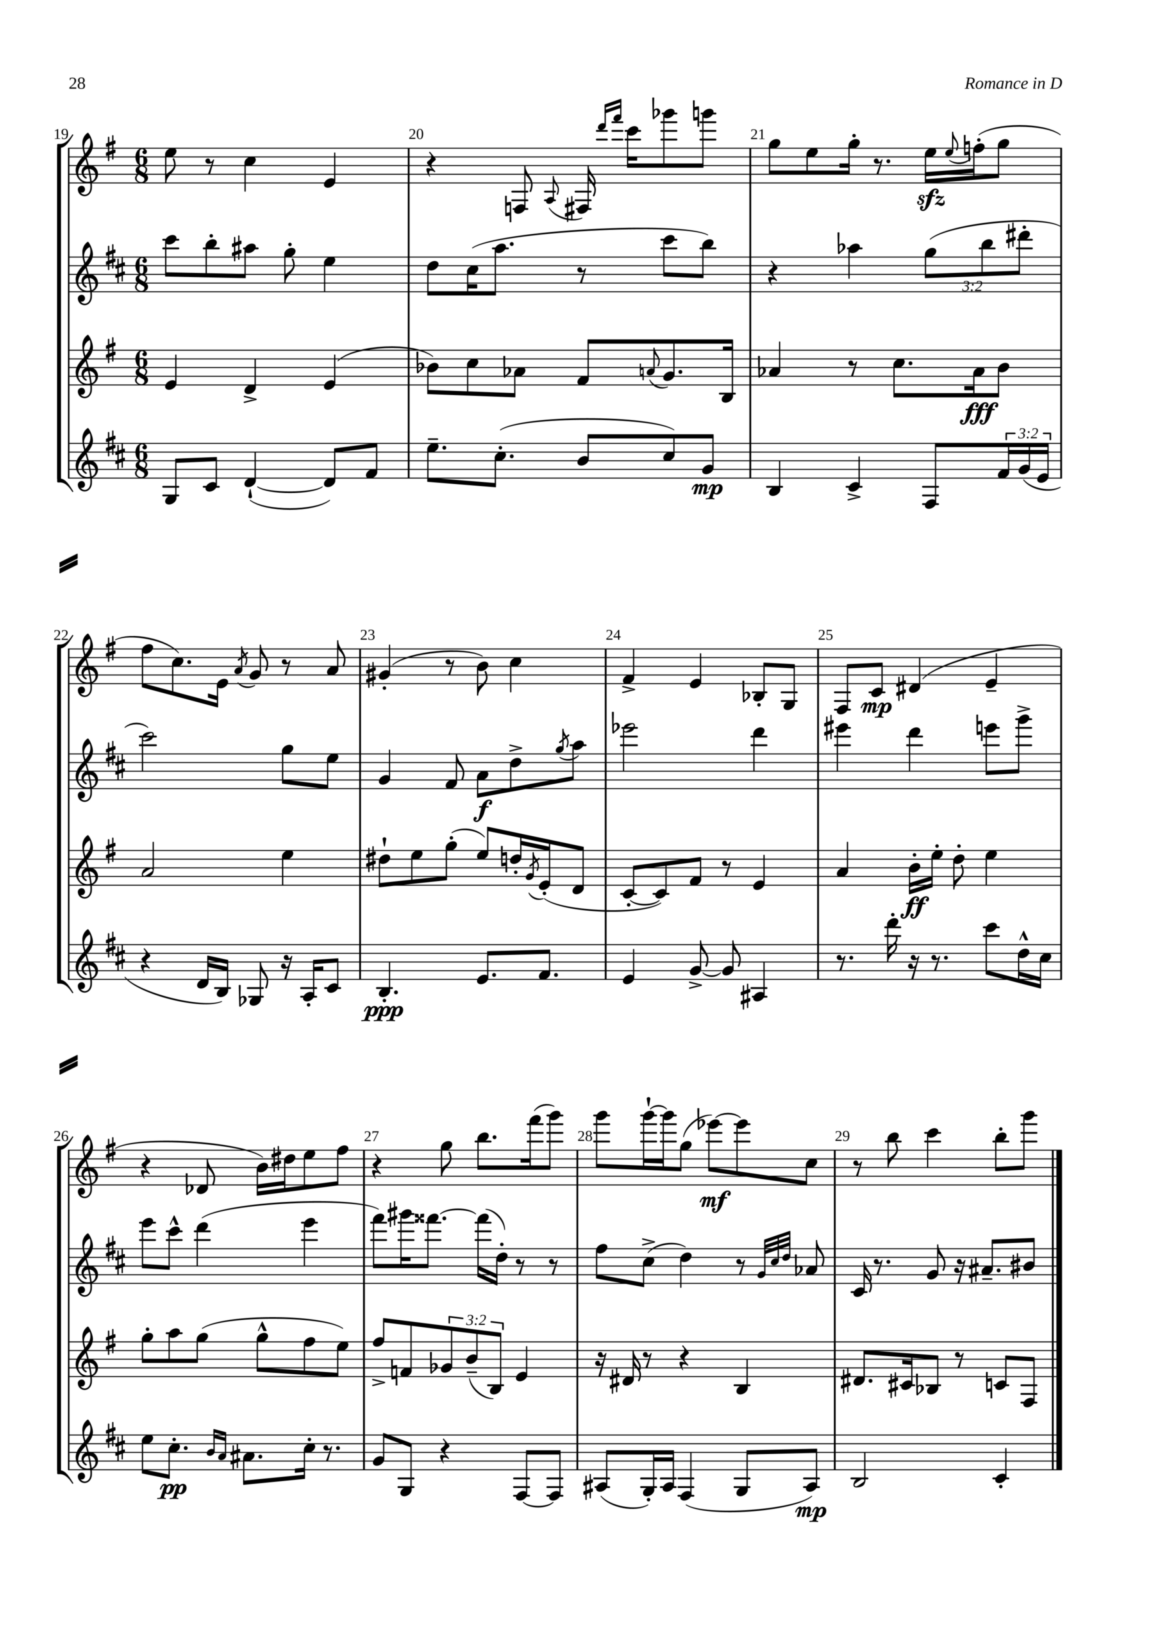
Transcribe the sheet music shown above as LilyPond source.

<<
\new StaffGroup <<
\new Staff = "s0" {
    \clef treble \key g \major \numericTimeSignature \time 6/8
    e''8 r8 c''4 e'4 |
    r4 f8 \appoggiatura { a8 } fis16 \grace { d'''16 fis'''16 } c'''16 ges'''8 g'''8 |
    g''8 e''8 g''16-. r8. e''16\sfz \appoggiatura { e''8 } f''16-.( g''8 |
    fis''8 c''8.) e'16 \acciaccatura { a'8 } g'8 r8 a'8 |
    gis'4-.( r8 b'8) c''4 |
    fis'4-> e'4 bes8-. g8 |
    fis8 c'8\mp dis'4( e'4-- |
    r4 des'8 b'16) dis''16 e''8 fis''8 |
    r4 g''8 b''8. fis'''16( g'''8) |
    g'''8 g'''16~-! g'''16 g''8( ees'''8~\mf) ees'''8 c''8 |
    r8 b''8 c'''4 b''8-. g'''8 \bar "|." |
}
\new Staff = "s1" {
    \clef treble \key d \major \numericTimeSignature \time 6/8 \override Staff.TupletNumber.text = #tuplet-number::calc-fraction-text
    cis'''8 b''8-. ais''8 g''8-. e''4 |
    d''8 cis''16( a''8. r8 cis'''8 b''8) |
    r4 aes''4 \tuplet 3/2 { g''8( b''8 dis'''8-. } |
    cis'''2) g''8 e''8 |
    g'4 fis'8 a'8\f d''8-> \acciaccatura { g''8 } a''8 |
    ees'''2 d'''4 |
    eis'''4 d'''4 e'''8 g'''8-> |
    e'''8 cis'''8-^ d'''4( e'''4 |
    fis'''8) gis'''16 fisis'''8.~ fisis'''16( d''16-.) r8 r8 |
    fis''8 cis''8->( d''4) r8 \grace { g'32 cis''32 d''32 } aes'8 |
    cis'16 r8. g'8 r16 ais'8.-- bis'8 \bar "|." |
}
\new Staff = "s2" {
    \clef treble \key g \major \numericTimeSignature \time 6/8 \override Staff.TupletNumber.text = #tuplet-number::calc-fraction-text
    e'4 d'4-> e'4( |
    bes'8) c''8 aes'8 fis'8 \appoggiatura { a'8 } g'8. b16 |
    aes'4 r8 c''8. aes'16\fff b'8 |
    a'2 e''4 |
    dis''8-! e''8 g''8-.( e''8) d''16-. \acciaccatura { g'8 } e'16-.( d'8 |
    c'8~-. c'8) fis'8 r8 e'4 |
    a'4 b'16-.\ff e''16-. d''8-. e''4 |
    g''8-. a''8 g''8( g''8-^ fis''8 e''8) |
    fis''8-> f'8 \tuplet 3/2 { ges'8 b'8--( b8) } e'4 |
    r16 dis'16 r8 r4 b4 |
    dis'8. cis'16 bes8 r8 c'8 fis8 \bar "|." |
}
\new Staff = "s3" {
    \clef treble \key d \major \numericTimeSignature \time 6/8 \override Staff.TupletNumber.text = #tuplet-number::calc-fraction-text
    g8 cis'8 d'4~-!( d'8) fis'8 |
    e''8.-- cis''8.-.( b'8 cis''8) g'8\mp |
    b4 cis'4-> fis8 \tuplet 3/2 { fis'16 g'16( e'16 } |
    r4 d'16 b16) ges8 r16 a16-. cis'8 |
    b4.-.\ppp e'8. fis'8. |
    e'4 g'8~-> g'8 ais4 |
    r8. d'''16-. r16 r8. cis'''8 d''16-^ cis''16 |
    e''8 cis''8.-.\pp \grace { b'16 a'16 } ais'8. cis''16-. r8. |
    g'8 g8 r4 fis8~ fis8 |
    ais8( g16-.) ais16 fis4( g8 ais8\mp) |
    b2 cis'4-. \bar "|." |
}
>>
>>
\layout { \context { \Score currentBarNumber = #19 \override BarNumber.break-visibility = ##(#f #t #t) barNumberVisibility = #all-bar-numbers-visible } }
